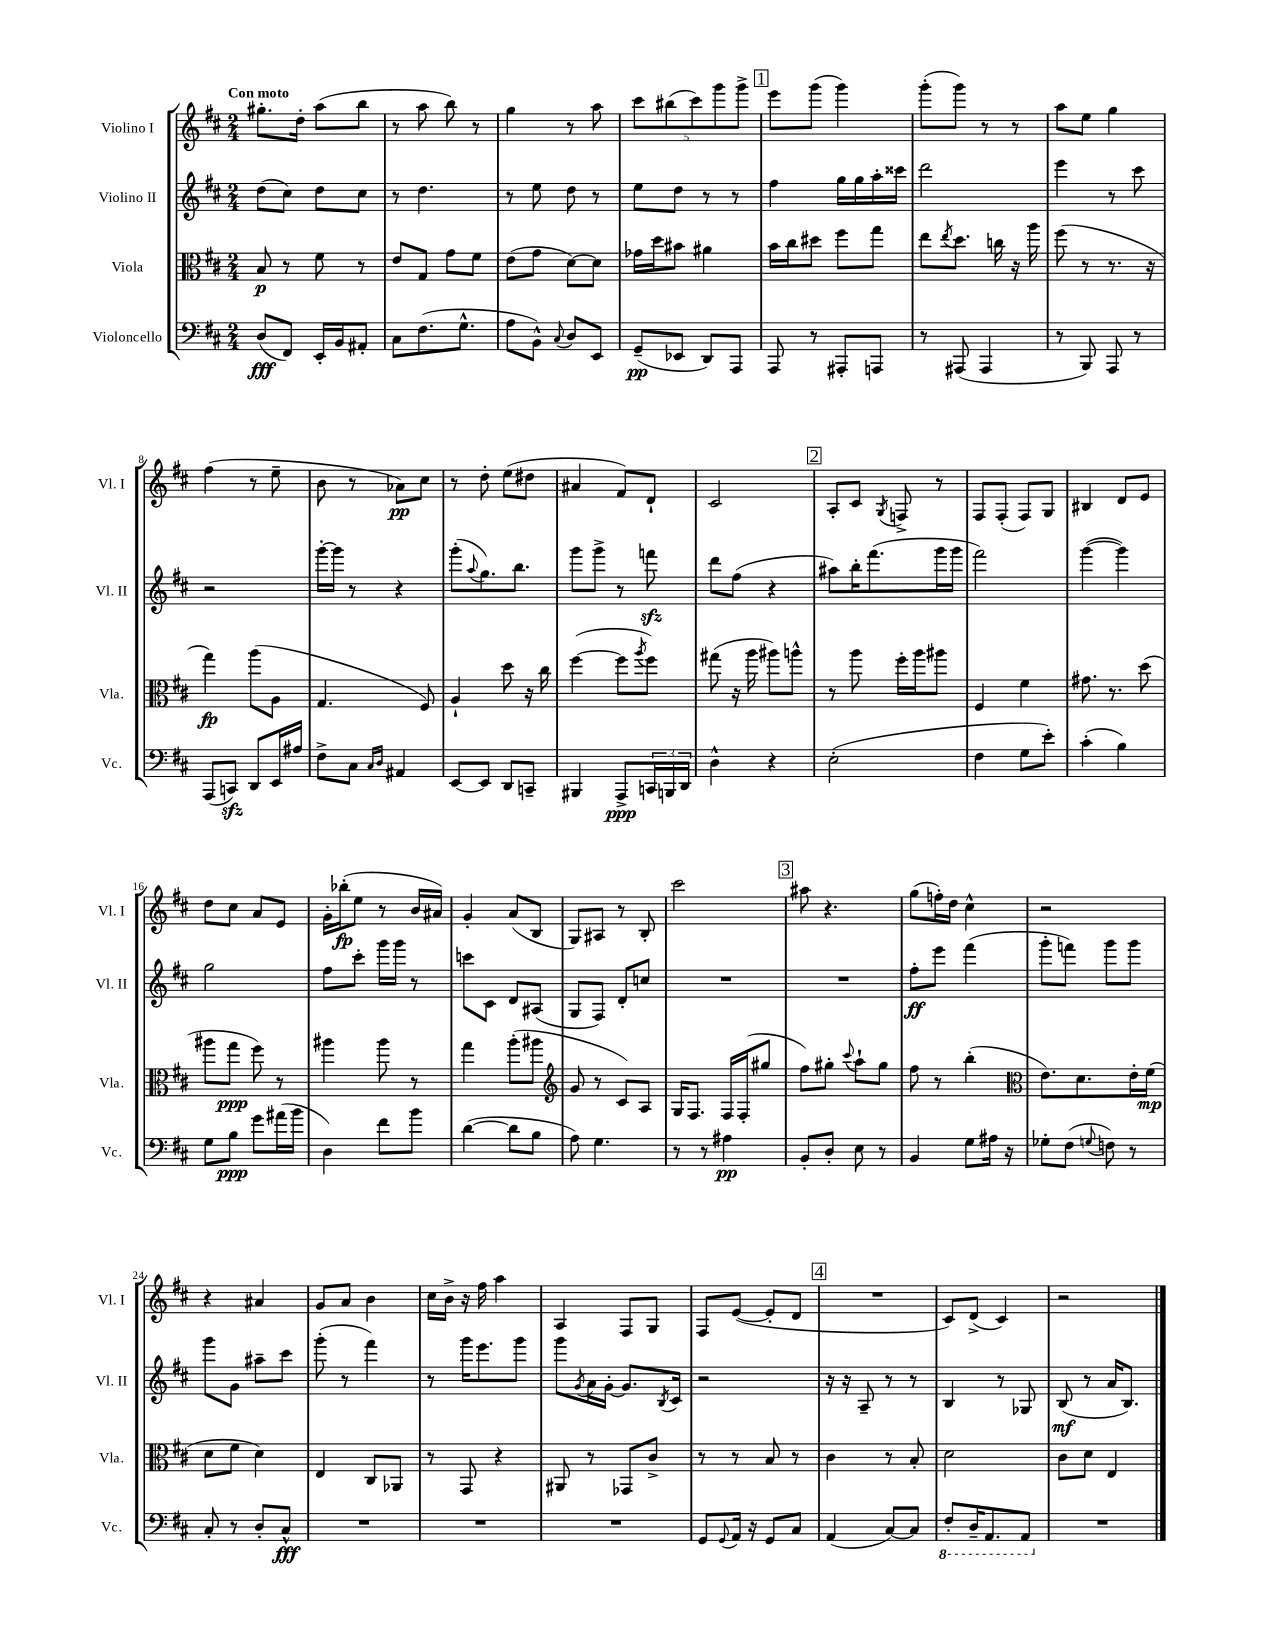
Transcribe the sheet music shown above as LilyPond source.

<<
\new StaffGroup <<
\new Staff = "s0" \with { instrumentName = "Violino I" shortInstrumentName = "Vl. I" } {
    \clef treble \key d \major \numericTimeSignature \time 2/4 \tempo "Con moto"
    gis''8.-. d''16-. a''8( b''8 |
    r8 a''8 b''8) r8 |
    g''4 r8 a''8 |
    \tuplet 5/4 { cis'''8 bis''8( cis'''8) g'''8 g'''8-> } |
    \mark \markup { \box "1" } e'''8 g'''8( g'''4) |
    g'''8-.( g'''8) r8 r8 |
    a''8 e''8 g''4 |
    fis''4( r8 e''8-- |
    b'8 r8 aes'8\pp) cis''8 |
    r8 d''8-. e''8( dis''8 |
    ais'4 fis'8) d'8-! |
    cis'2 |
    \mark \markup { \box "2" } a8-. cis'8 \acciaccatura { g8 } f8-> r8 |
    fis8 fis8-.( fis8) g8 |
    bis4 d'8 e'8 |
    d''8 cis''8 a'8 e'8 |
    g'16-. bes''16-.\fp( e''8 r8 b'16 ais'16) |
    g'4-. a'8( b8 |
    g8) ais8 r8 b8-. |
    cis'''2 |
    \mark \markup { \box "3" } ais''8 r4. |
    g''8( f''16-.) d''16 cis''4-^ |
    r2 |
    r4 ais'4 |
    g'8 a'8 b'4 |
    cis''16 b'16-> r16 fis''16 a''4 |
    a4 fis8 g8 |
    fis8 e'8~( e'8-. d'8 |
    \mark \markup { \box "4" } R2 |
    cis'8) d'8->( cis'4) |
    r2 \bar "|." |
}
\new Staff = "s1" \with { instrumentName = "Violino II" shortInstrumentName = "Vl. II" } {
    \clef treble \key d \major \numericTimeSignature \time 2/4
    d''8( cis''8) d''8 cis''8 |
    r8 d''4. |
    r8 e''8 d''8 r8 |
    e''8 d''8 r8 r8 |
    \mark \markup { \box "1" } fis''4 g''16 g''16 a''16-. cisis'''16 |
    d'''2 |
    e'''4 r8 cis'''8 |
    r2 |
    g'''16~-. g'''16 r8 r4 |
    g'''8-.( \appoggiatura { a''8 } g''8.) b''8. |
    g'''8 g'''8-> r8 f'''8\sfz |
    d'''8 fis''8( r4 |
    \mark \markup { \box "2" } ais''8) b''16-. fis'''8.( g'''16 g'''16 |
    fis'''2) |
    g'''4~( g'''4) |
    g''2 |
    fis''8 cis'''8-. g'''16 g'''16 r8 |
    c'''8 cis'8 d'8 ais8( |
    g8 fis8) d'8-. c''8 |
    R2 |
    \mark \markup { \box "3" } R2 |
    fis''8-.\ff e'''8 fis'''4( |
    g'''8-. f'''8) g'''8 g'''8 |
    g'''8 g'8 ais''8-- cis'''8 |
    g'''8-.( r8 fis'''4) |
    r8 g'''16 e'''8. g'''8 |
    g'''8 \acciaccatura { g'8 } a'16 g'16~-. g'8. \acciaccatura { b8 } cis'16 |
    r2 |
    \mark \markup { \box "4" } r16 r16 a8-- r8 r8 |
    b4 r8 ges8 |
    b8\mf( r8 a'16 b8.) \bar "|." |
}
\new Staff = "s2" \with { instrumentName = "Viola" shortInstrumentName = "Vla." } {
    \clef alto \key d \major \numericTimeSignature \time 2/4
    b8\p r8 fis'8 r8 |
    e'8 g8 g'8 fis'8 |
    e'8( g'8 d'8~) d'8 |
    ges'16 d''16 bis'8 ais'4 |
    \mark \markup { \box "1" } b'16 cis''16 dis''8 fis''8 g''8 |
    e''8 \acciaccatura { e''8 } d''8. c''16 r16 a''16 |
    fis''8( r8 r8. r16 |
    g''4\fp) a''8( a8 |
    g4. fis8) |
    a4-! d''8 r16 cis''16 |
    fis''4~( fis''8 \acciaccatura { a''8 } fis''8) |
    gis''8( r16 a''16 ais''8) a''8-^ |
    \mark \markup { \box "2" } r8 a''8 fis''16-. a''16 ais''8 |
    fis4 fis'4 |
    gis'8. r8. d''8( |
    ais''8 g''8\ppp fis''8) r8 |
    ais''4 ais''8 r8 |
    g''4 a''8-.( ais''8 |
    \clef treble g'8 r8 cis'8) a8 |
    g16 fis8. fis16 fis16-.( gis''8 |
    \mark \markup { \box "3" } fis''8) gis''8-. \appoggiatura { cis'''8 } a''8-! gis''8 |
    fis''8 r8 b''4-.( |
    \clef alto e'8.) d'8. e'16-. fis'16\mp( |
    d'8 fis'8 d'4) |
    e4 cis8 aes,8 |
    r8 g,8 r4 |
    ais,8 r8 ges,8 cis'8-> |
    r8 r8 b8 r8 |
    \mark \markup { \box "4" } cis'4 r8 b8-. |
    d'2 |
    cis'8 d'8 e4 \bar "|." |
}
\new Staff = "s3" \with { instrumentName = "Violoncello" shortInstrumentName = "Vc." } {
    \clef bass \key d \major \numericTimeSignature \time 2/4
    d8\fff( fis,8) e,16-. b,16 ais,8-. |
    cis8 fis8.( g8.-^ |
    a8 b,8-^) \appoggiatura { cis8 } d8 e,8 |
    g,8--\pp( ees,8 d,8) a,,8 |
    \mark \markup { \box "1" } a,,8 r8 ais,,8-. a,,8 |
    r8 ais,,8( ais,,4 |
    r8 b,,8) a,,8 r8 |
    a,,8( c,8\sfz) d,8 e,16 ais16 |
    fis8-> cis8 \grace { cis16 d16 } ais,4 |
    e,8~ e,8 d,8 c,8-- |
    bis,,4 a,,8->\ppp \tuplet 3/2 { c,16 b,,16 d,16 } |
    d4-^ r4 |
    \mark \markup { \box "2" } e2-.( |
    fis4 g8 e'8-.) |
    cis'4-.( b4) |
    g8 b8\ppp g'8 ais'16( b'16 |
    d4) fis'8 b'8 |
    d'4~( d'8 b8 |
    a8) g4. |
    r8 r8 ais4\pp |
    \mark \markup { \box "3" } b,8-. d8-. e8 r8 |
    b,4 g8 ais16 r16 |
    ges8-. fis8( \appoggiatura { g8 } f8) r8 |
    cis8-. r8 d8-. cis8-^\fff |
    R2 |
    R2 |
    R2 |
    g,8 \appoggiatura { g,8 } a,16 r16 g,8 cis8 |
    \mark \markup { \box "4" } a,4( cis8~) cis8 |
    \ottava #-1 fis,8-. d,16-- a,,8. a,,8 \ottava #0 |
    R2 \bar "|." |
}
>>
>>
